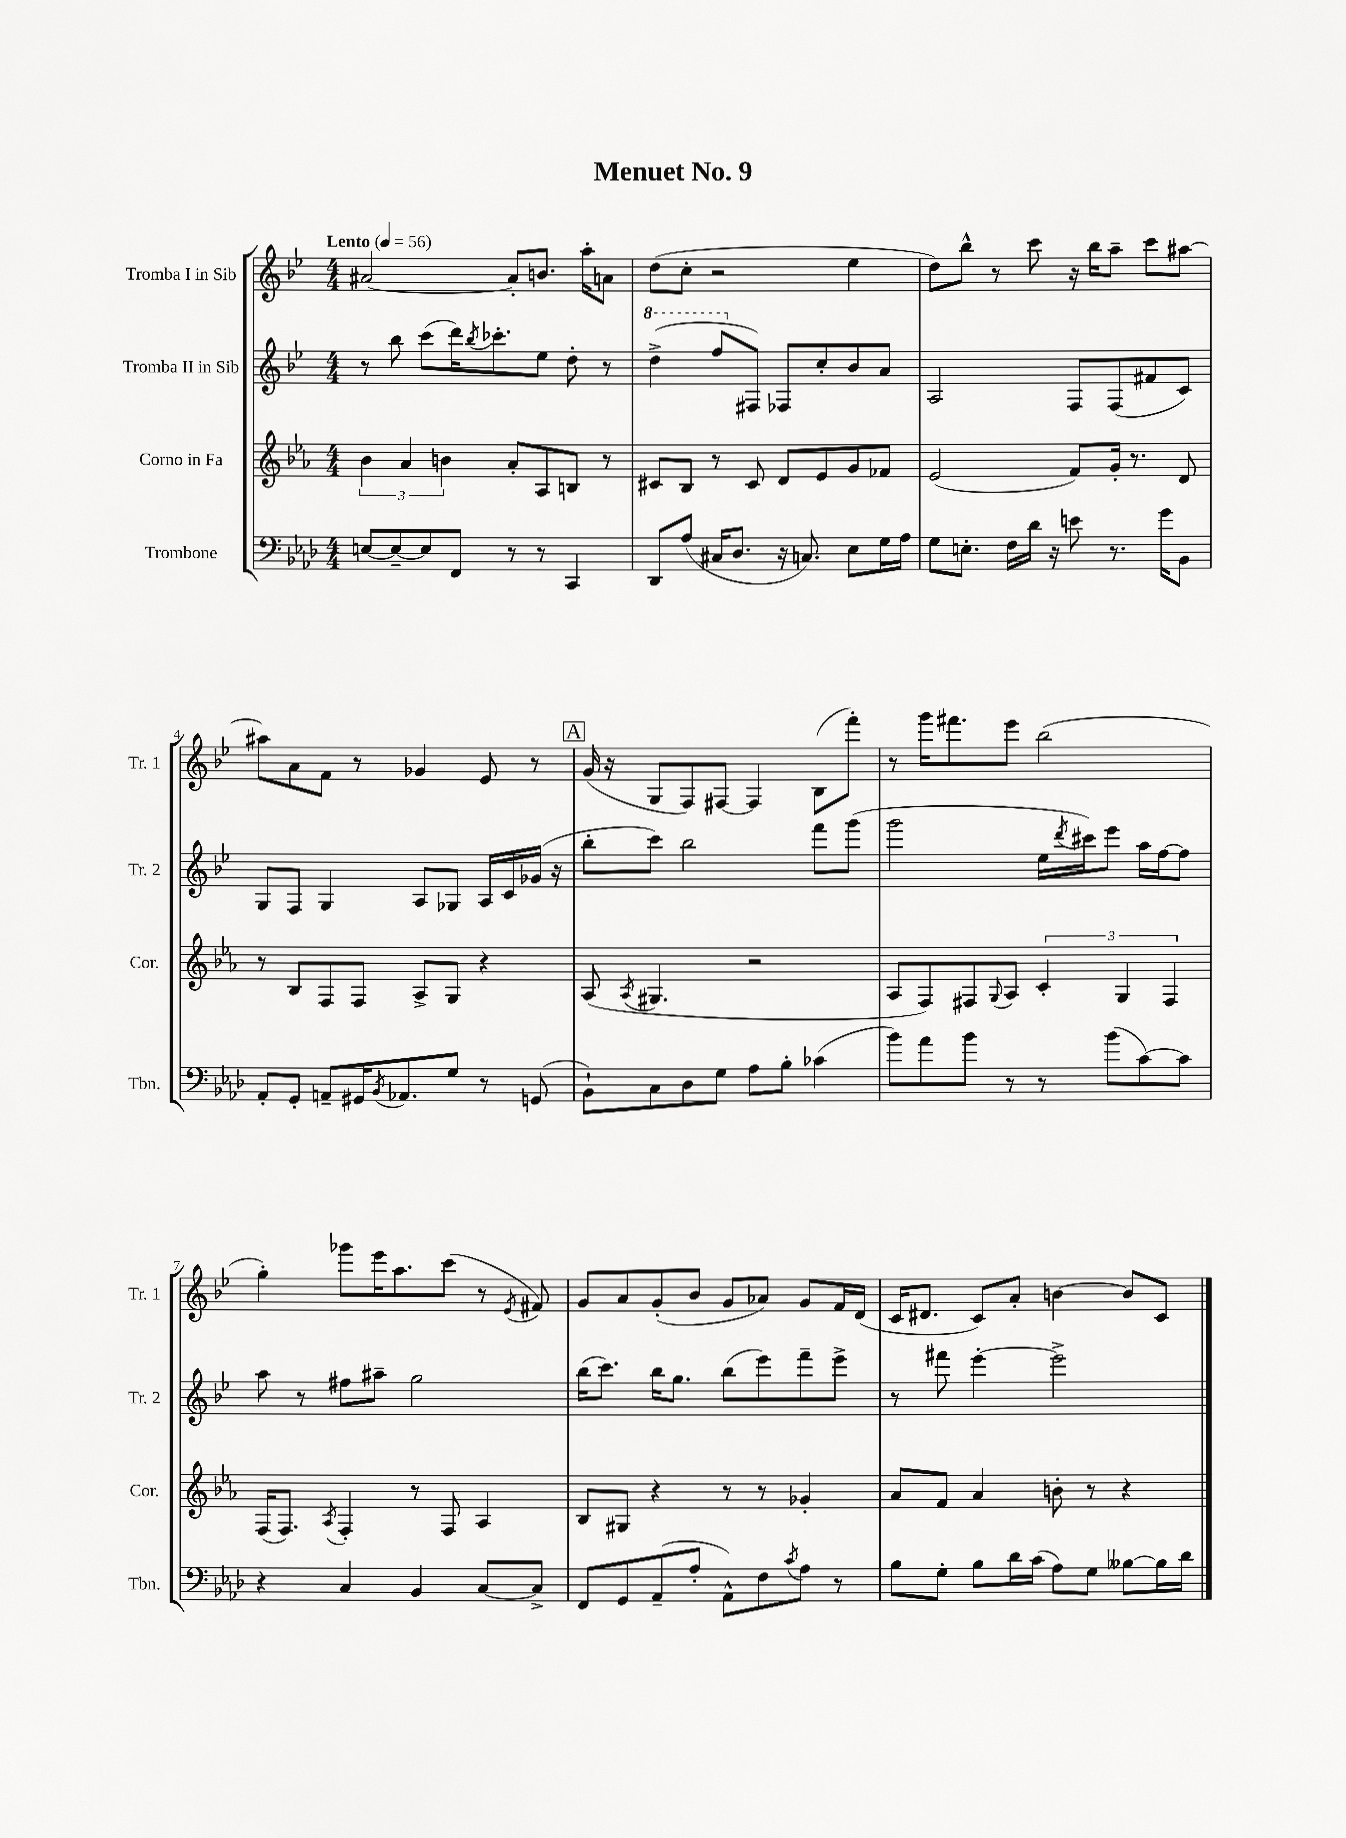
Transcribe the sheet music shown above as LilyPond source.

\header { title = "Menuet No. 9" }
<<
\new StaffGroup <<
\new Staff = "s0" \with { instrumentName = "Tromba I in Sib" shortInstrumentName = "Tr. 1" } {
    \clef treble \key bes \major \numericTimeSignature \time 4/4 \tempo "Lento" 4 = 56
    ais'2~ ais'8-. b'8. a''16-. a'8 |
    d''8( c''8-. r2 ees''4 |
    d''8) bes''8-^ r8 c'''8 r16 bes''16 a''8-- c'''8 ais''8~ |
    ais''8 a'8 f'8 r8 ges'4 ees'8 r8 |
    \mark \markup { \box "A" } g'16( r16 g8 f8) fis8~ fis4 bes8( f'''8-.) |
    r8 g'''16 fis'''8. ees'''8 bes''2( |
    g''4-.) ges'''8 ees'''16 a''8. c'''8( r8 \acciaccatura { ees'8 } fis'8) |
    g'8 a'8 g'8-.( bes'8 g'8 aes'8) g'8 f'16 d'16( |
    c'16 dis'8. c'8) a'8-. b'4~ b'8 c'8 \bar "|." |
}
\new Staff = "s1" \with { instrumentName = "Tromba II in Sib" shortInstrumentName = "Tr. 2" } {
    \clef treble \key bes \major \numericTimeSignature \time 4/4
    r8 bes''8 c'''8( d'''16) \acciaccatura { bes''8 } ces'''8.-. ees''8 d''8-. r8 |
    \ottava #1 d'''4->( f'''8 \ottava #0 fis8) fes8 c''8-. bes'8 a'8 |
    a2 f8 f8( fis'8 c'8) |
    g8 f8 g4 a8 ges8 a16 c'16 ges'16( r16 |
    \mark \markup { \box "A" } bes''8-. c'''8) bes''2 f'''8 g'''8( |
    g'''2 ees''16 \acciaccatura { d'''8 } cis'''16) ees'''8 a''16 f''16~ f''8 |
    a''8 r8 fis''8 ais''8-- g''2 |
    bes''16( c'''8.) bes''16 g''8. bes''8( ees'''8) f'''8-- ees'''8-> |
    r8 fis'''8 ees'''4~-. ees'''2-> \bar "|." |
}
\new Staff = "s2" \with { instrumentName = "Corno in Fa" shortInstrumentName = "Cor." } {
    \clef treble \key ees \major \numericTimeSignature \time 4/4
    \tuplet 3/2 { bes'4 aes'4 b'4 } aes'8-. aes8 b8 r8 |
    cis'8 bes8 r8 cis'8 d'8 ees'8 g'8 fes'8 |
    ees'2( f'8) g'16-. r8. d'8 |
    r8 bes8 f8 f8 aes8-> g8 r4 |
    \mark \markup { \box "A" } aes8( \acciaccatura { aes8 } gis4. r2 |
    aes8 f8) fis8 \appoggiatura { g8 } aes8 \tuplet 3/2 { c'4-. g4 fis4 } |
    f16( f8.) \acciaccatura { aes8 } f4-. r8 f8 aes4 |
    bes8 gis8 r4 r8 r8 ges'4-. |
    aes'8 f'8 aes'4 b'8-. r8 r4 \bar "|." |
}
\new Staff = "s3" \with { instrumentName = "Trombone" shortInstrumentName = "Tbn." } {
    \clef bass \key aes \major \numericTimeSignature \time 4/4
    e8~ e8~-- e8 f,8 r8 r8 c,4 |
    des,8 aes8( cis16 des8. r16 c8.) ees8 g16 aes16 |
    g8 e8.-. f16 des'16 r16 e'8 r8. g'16 bes,8 |
    aes,8-. g,8-. a,8-- gis,16 \acciaccatura { bes,8 } aes,8. g8 r8 g,8( |
    \mark \markup { \box "A" } bes,8-!) c8 des8 g8 aes8 bes8-. ces'4( |
    bes'8) aes'8 bes'8 r8 r8 bes'8( c'8~) c'8 |
    r4 c4 bes,4 c8~ c8-> |
    f,8 g,8 aes,8--( aes8-. aes,8-^) f8 \acciaccatura { c'8 } aes8 r8 |
    bes8 g8-. bes8 des'16 c'16( aes8) g8 beses8~ beses16 des'16 \bar "|." |
}
>>
>>
